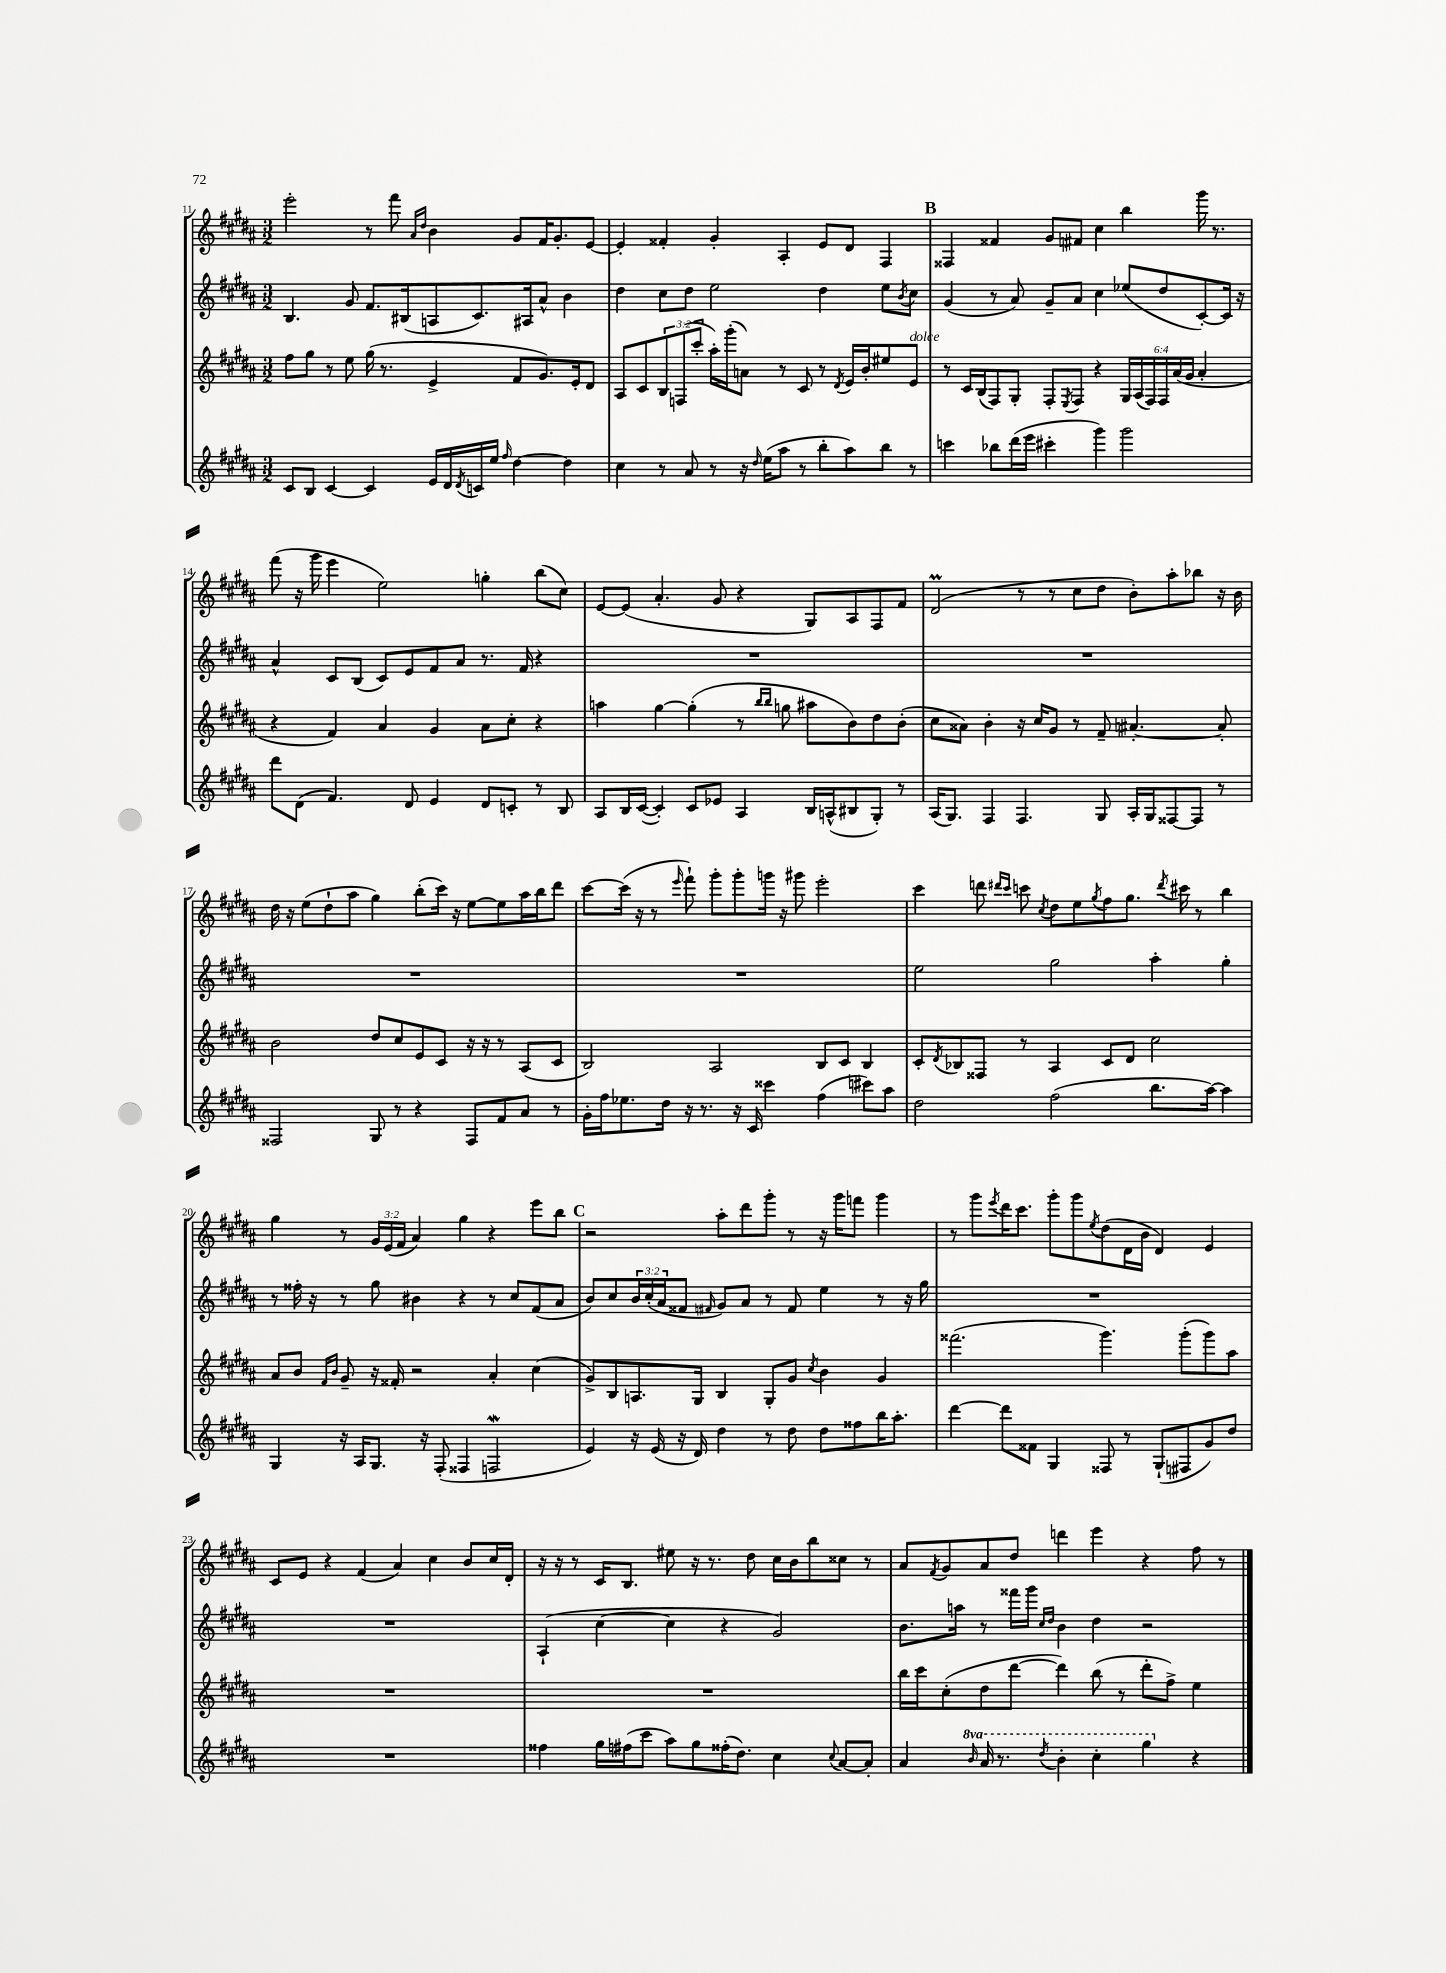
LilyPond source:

<<
\new StaffGroup <<
\new Staff = "s0" {
    \clef treble \key b \major \numericTimeSignature \time 3/2 \override Staff.TupletNumber.text = #tuplet-number::calc-fraction-text
    e'''2-. r8 fis'''8 \grace { ais'16 dis''16 } b'4 gis'8 fis'16 gis'8.-. e'8~ |
    e'4-. fisis'4-. gis'4-. ais4-. e'8 dis'8 fis4 |
    \mark \markup { \bold "B" } fisis4 fisis'4 gis'8 fis'8 cis''4 b''4 gis'''16 r8. |
    fis'''8( r16 gis'''16 e'''4 e''2) g''4-. b''8( cis''8) |
    e'8~ e'8( ais'4.-. gis'8 r4 gis8) ais8 fis8 fis'8 |
    dis'2\prall( r8 r8 cis''8 dis''8 b'8-.) ais''8-. bes''8 r16 b'16 |
    dis''16 r16 e''8( dis''8-! ais''8 gis''4) b''8-.( cis'''16) r16 e''8~ e''8 ais''16 b''16 dis'''8 |
    cis'''8~ cis'''16( r16 r8 \grace { e'''16 } fis'''8-!) gis'''8-. gis'''8-. g'''16 r16 gis'''8 e'''2-. |
    cis'''4 d'''8 \grace { dis'''16 cis'''16 } c'''8 \acciaccatura { cis''8 } dis''8 e''8 \acciaccatura { gis''8 } fis''8 gis''8. \acciaccatura { dis'''8 } cis'''16 r8 b''4 |
    gis''4 r8 \tuplet 3/2 { gis'16 e'16( fis'16 } ais'4) gis''4 r4 e'''8 b''8 |
    \mark \markup { \bold "C" } r2 ais''8-. dis'''8 gis'''8-. r8 r16 gis'''16 f'''8 gis'''4 |
    r8 gis'''8 \acciaccatura { e'''8 } dis'''16 cis'''8. gis'''8-. gis'''8 \acciaccatura { e''8 } dis''8( dis'16 b'16 dis'4) e'4 |
    cis'8 e'8 r4 fis'4( ais'4) cis''4 b'8 cis''16 dis'16-. |
    r16 r16 r8 cis'16 b8. eis''8 r16 r8. dis''8 cis''16 b'16 b''8 cisis''8 r8 |
    ais'8 \acciaccatura { fis'8 } gis'8 ais'8 dis''8 d'''4 e'''4 r4 fis''8 r8 \bar "|." |
}
\new Staff = "s1" {
    \clef treble \key b \major \numericTimeSignature \time 3/2 \override Staff.TupletNumber.text = #tuplet-number::calc-fraction-text
    b4. gis'8 fis'8. bis16( a8 cis'8.) ais16 ais'8-^ b'4 |
    dis''4 cis''8 dis''8 e''2 dis''4 e''8 \acciaccatura { b'8 } cis''8 |
    \mark \markup { \bold "B" } gis'4( r8 ais'8) gis'8-- ais'8 cis''4 ees''8( dis''8 cis'8~-.) cis'16 r16 |
    ais'4-^ cis'8 b8( cis'8) e'8 fis'8 ais'8 r8. fis'16 r4 |
    R1. |
    R1. |
    R1. |
    R1. |
    e''2 gis''2 ais''4-. gis''4-. |
    r8 fisis''16-. r16 r8 gis''8 bis'4 r4 r8 cis''8 fis'8( ais'8 |
    \mark \markup { \bold "C" } b'8) cis''8 \tuplet 3/2 { b'16 cis''16-.( ais'16 } fisis'8 \grace { fis'16 } gis'8) ais'8 r8 fis'8 e''4 r8 r16 gis''16 |
    R1. |
    R1. |
    ais4-!( cis''4~ cis''4 r4 gis'2) |
    b'8. a''16 r8 fisis'''16 gis'''16 \grace { cis''16 dis''16 } b'4 dis''4 r2 \bar "|." |
}
\new Staff = "s2" {
    \clef treble \key b \major \numericTimeSignature \time 3/2 \override Staff.TupletNumber.text = #tuplet-number::calc-fraction-text
    fis''8 gis''8 r8 e''8 gis''16( r8. e'4-> fis'8 gis'8.) e'16-. dis'8 |
    ais8 cis'8 \tuplet 3/2 { b8 f8( cis'''8-. } ais''16-.) gis'''16-.( a'8) r8 cis'8 r8 \acciaccatura { dis'8 } e'16 b'16-. eis''8 e'8^\markup { \italic "dolce" } |
    \mark \markup { \bold "B" } r8 cis'16 b16( fis8) gis8-. fis8-. \acciaccatura { e8 } fis8 r4 \tuplet 6/4 { gis16 ais16( fis16) fis16 ais'16( gis'16 } ais'4-. |
    r4 fis'4) ais'4 gis'4 ais'8 cis''8-. r4 |
    a''4 gis''4~ gis''4-.( r8 \grace { b''16 b''16 } g''8 ais''8 b'8) dis''8 b'8-.( |
    cis''8 aisis'8) b'4-. r16 cis''16 gis'8 r8 fis'8-- ais'4.~-. ais'8-. |
    b'2 dis''8 cis''8 e'8 cis'8 r16 r16 r8 ais8( cis'8 |
    b2) ais2 b8 cis'8 b4 |
    cis'8-. \acciaccatura { dis'8 } bes8 fisis8 r8 ais4 cis'8 dis'8 cis''2 |
    ais'8 b'8 \grace { fis'16 b'16 } gis'8-- r16 fisis'16-. r2 ais'4-. cis''4( |
    \mark \markup { \bold "C" } gis'8->) b8 a8. gis16 b4 gis8-. gis'8 \acciaccatura { cis''8 } b'4 gis'4 |
    fisis'''2.( gis'''4.) gis'''8-.( gis'''8) ais''8 |
    R1. |
    R1. |
    b''16 cis'''16 cis''8-.( dis''8 dis'''8~ dis'''4) b''8( r8 dis'''8-. fis''8->) e''4 \bar "|." |
}
\new Staff = "s3" {
    \clef treble \key b \major \numericTimeSignature \time 3/2 \set Staff.ottavationMarkups = #ottavation-simple-ordinals
    cis'8 b8 cis'4~ cis'4 e'16 dis'16 \acciaccatura { dis'8 } c'16 e''16 \grace { fis''16 } dis''4~ dis''4 |
    cis''4 r8 ais'8 r8 r16 \grace { dis''16 } e''16( ais''8 r8 b''8-. ais''8) b''8 r8 |
    \mark \markup { \bold "B" } c'''4 bes''8 dis'''16( e'''16 cis'''4-. gis'''4) gis'''2 |
    dis'''8 dis'8( fis'4.) dis'8 e'4 dis'8 c'8-. r8 b8 |
    ais8 b16 cis'16~( cis'4-.) cis'8 ees'8 ais4 b16 a16-^( bis8 gis8-.) r8 |
    ais16( gis8.) fis4 fis4. gis8 ais16-. gis16 fisis8~ fisis8 r8 |
    fisis2 gis8 r8 r4 fisis8 fis'8 ais'8 r8 |
    gis'16-. fis''16 ees''8. dis''16 r16 r8. r16 cis'16 cisis'''4 fis''4( cis'''8) ais''8 |
    dis''2 fis''2( b''8. ais''16~) ais''4 |
    gis4 r16 ais16 gis8. r16 fis8-.( fisis4 f2\mordent |
    \mark \markup { \bold "C" } e'4) r16 e'16( r16 dis'16) dis''4 r8 dis''8 dis''8 fisis''8 b''16 ais''8.-. |
    dis'''4~ dis'''8 fisis'8 gis4 fisis8 r8 gis8-!( fis8 gis'8) dis''8 |
    R1. |
    fisis''4 gis''16 fis''16( cis'''8 ais''8) gis''8 fisis''16-.( dis''8.) cis''4 \appoggiatura { cis''8 } ais'8~ ais'8-. |
    ais'4 \ottava #1 \grace { b''16 } ais''16 r8. \acciaccatura { dis'''8 } b''4-. cis'''4-. gis'''4 \ottava #0 r4 \bar "|." |
}
>>
>>
\layout { \context { \Score currentBarNumber = #11 } }
